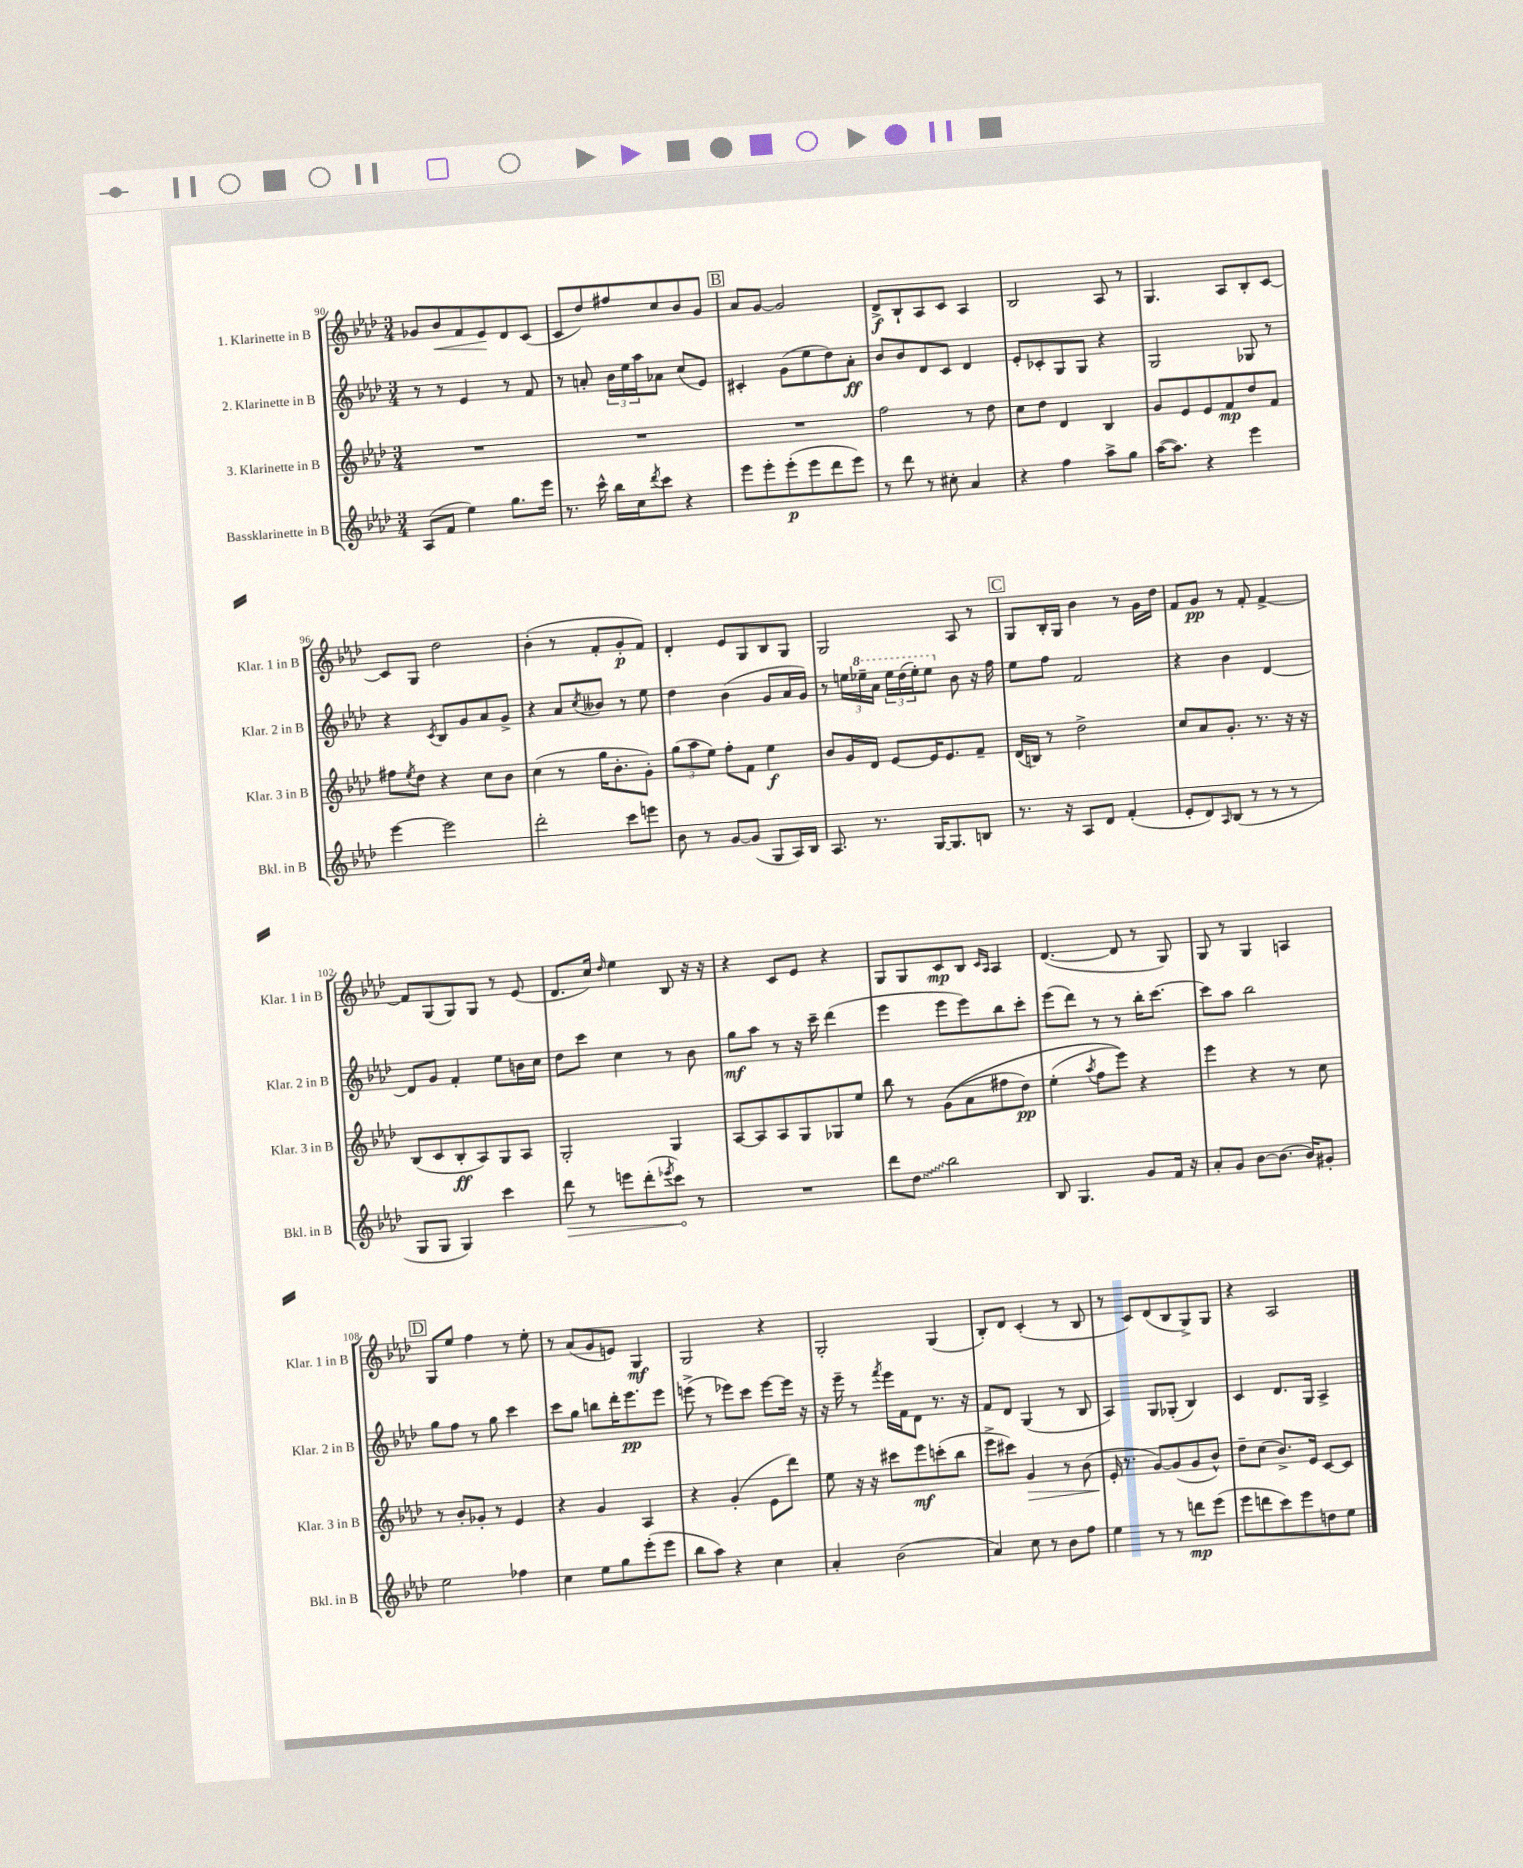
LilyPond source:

<<
\new StaffGroup <<
\new Staff = "s0" \with { instrumentName = "1. Klarinette in B" shortInstrumentName = "Klar. 1 in B" } {
    \clef treble \key aes \major \numericTimeSignature \time 3/4
    ges'8 bes'8\< f'8 ees'8\! des'8 c'8( |
    c'8 des''8) fis''8 c''8 bes'8 g'8 |
    \mark \markup { \box "B" } aes'8 g'8~ g'2 |
    des'8->\f bes8-! aes8 c'8 aes4 |
    bes2 aes8 r8 |
    g4. aes8 bes8-. c'8~ |
    c'8 g8 des''2 |
    bes'4-.( r8 f'8-. g'8-.\p f'8) |
    des'4-. ees'8 g8 bes8 g8 |
    g2 aes8 r8 |
    \mark \markup { \box "C" } g8 bes16-. g16 bes'4 r8 g'16 des''16 |
    f'8 g'8\pp r8 f'8-. f'4~-> |
    f'8 g8( g8) g8 r8 ees'8( |
    des'8. c''16) \grace { des''16 } ees''4 bes8 r16 r16 |
    r4 c'8 ees'8 r4 |
    g8 g8 c'8\mp bes8 \grace { c'16 aes16 } aes4 |
    des'4.~( des'8 r8 g8) |
    g8 r8 g4 a4 |
    \mark \markup { \box "D" } g8 ees''8 f''4 r8 ees''8-. |
    r8 aes'8( g'8 e'8) g4\mf |
    g2 r4 |
    g2-. g4( |
    bes8-.) des'8 c'4-.( r8 bes8 |
    r8 c'8) des'8( bes8 g8->) g8 |
    r4 aes2 \bar "|." |
}
\new Staff = "s1" \with { instrumentName = "2. Klarinette in B" shortInstrumentName = "Klar. 2 in B" } {
    \clef treble \key aes \major \numericTimeSignature \time 3/4
    r8 r8 ees'4 r8 f'8 |
    r8 a'8-. \tuplet 3/2 { bes'16 ees''16 aes''16 } aes'8 c''8( ees'8) |
    \mark \markup { \box "B" } cis'4-. g'8( ees''8 des''8) aes'8-.\ff |
    bes'8 bes'8 des'8 c'8 des'4 |
    ees'8-. ces'8-. g8 g8 r4 |
    g2 ges8 r8 |
    r4 \acciaccatura { c'8 } bes8 g'8 aes'8 g'8-> |
    r4 aes'8 \acciaccatura { c''8 } beses'8 r8 ees''8 |
    des''4 bes'4( g'8 aes'16 g'16) |
    r8 \tuplet 3/2 { e''16 \ottava #1 ees'''!16-- aes''16 } \tuplet 3/2 { ees'''16 des'''16( ees'''16-.) } ees'''8 \ottava #0 bes'8 r16 f''16 |
    \mark \markup { \box "C" } ees''8 f''8 f'2 |
    r4 bes'4 des'4~ |
    des'8 g'8 f'4-. ees''8 b'16 c''16 |
    des''8 c'''8 c''4 r8 bes'8 |
    g''8\mf aes''8 r8 r16 c'''16-- des'''4( |
    ees'''4 ees'''8 ees'''8) bes''8 c'''8-. |
    ees'''8( des'''8) r8 r8 bes''16-. c'''8.~ |
    c'''8 aes''8 bes''2 |
    \mark \markup { \box "D" } g''8 f''8 r8 g''8 c'''4 |
    c'''8 g''8 b''8 des'''16-. ees'''8.\pp ees'''8 |
    e'''8->( r8 ees'''8) c'''8 ees'''8~ ees'''16 r16 |
    r16 ees'''16-- r8 \acciaccatura { f'''8 } ees'''16 f'16 des'8 r8. r16 |
    f'8 des'8 g4( r8 bes8 |
    aes4) g8 ges8-.( bes4) |
    c'4 des'8. g16 aes4-> \bar "|." |
}
\new Staff = "s2" \with { instrumentName = "3. Klarinette in B" shortInstrumentName = "Klar. 3 in B" } {
    \clef treble \key aes \major \numericTimeSignature \time 3/4
    R2. |
    R2. |
    \mark \markup { \box "B" } R2. |
    f''2 r8 des''8 |
    c''8 des''8 des'4 bes4 |
    g'8 ees'8 ees'8 f'8\mp des''8 f'8 |
    fis''8 \acciaccatura { ees''8 } des''8 r4 c''8 bes'8 |
    c''4( r8 g''16 bes'8.-. g'8-.) |
    \tuplet 3/2 { g''8( aes''8 ees''8) } f''8-. f'8 ees''4\f |
    bes'8 g'16 des'16 ees'8~ ees'16 ees'8. f'8-- |
    \mark \markup { \box "C" } des'16( b16) r8 des''2-> |
    c''8 aes'8 g'8.-. r8. r16 r16 |
    bes8( c'8 bes8-.\ff aes8) g8 aes8 |
    g2-. g4 |
    aes8~ aes8 aes8 g8 ges8 ees''8 |
    bes''8 r8 g'8(\( aes'8 fis''8 des''8\pp) |
    ees''4-.( \acciaccatura { aes''8 } f''8 ees'''8)\) r4 |
    ees'''4 r4 r8 c''8 |
    \mark \markup { \box "D" } r8 bes'8-. ges'8-. r8 ees'4 |
    r4 g'4 aes4 |
    r4 g'4-.( ees'8 des'''8) |
    ees''8 r16 r16 cis'''8 ees'''8\mf c'''8-.( bes''8 |
    ees'''8-> cis'''8) g'4\> r8 bes'8( |
    ees'16-.\! r8. g'8~) g'8( g'8 bes'8-^) |
    des''8-- c''8( bes'8.->) ees'16 c'8~ c'8 \bar "|." |
}
\new Staff = "s3" \with { instrumentName = "Bassklarinette in B" shortInstrumentName = "Bkl. in B" } {
    \clef treble \key aes \major \numericTimeSignature \time 3/4
    aes8( f'8 ees''4) g''8. ees'''16 |
    r8. c'''16-^ bes''16 c''16 \acciaccatura { des'''8 } c'''8 r4 |
    \mark \markup { \box "B" } ees'''8 ees'''8-. ees'''8-.\p( ees'''8 des'''8 ees'''8) |
    r8 des'''8 r8 cis''8-. aes'4 |
    r4 f''4 aes''8-> g''8 |
    aes''16~( aes''8.) r4 ees'''4 |
    ees'''4~ ees'''2 |
    des'''2-. c'''8 e'''8 |
    bes'8 r8 g'8~ g'8( g8 aes16) bes16 |
    aes8. r8. g16~ g8. b8 |
    \mark \markup { \box "C" } r8. r16 aes8 des'8 f'4-.( |
    ees'8-. des'8) \grace { aes16 } bes8( r8 r8 r8 |
    g8 g8 g4) c'''4 |
    \once \override Hairpin.circled-tip = ##t des'''8\> r8 e'''8 des'''8-.( \acciaccatura { ees'''8 } c'''8\!) r8 |
    R2. |
    des'''8 \once \override Glissando.style = #'zigzag des''8\glissando bes''2 |
    bes8 g4. g'8 f'16 r16 |
    aes'8-. g'8 bes'8~ bes'8.( bes'16) gis'8-. |
    \mark \markup { \box "D" } ees''2 fes''4 |
    c''4 ees''8 g''8 ees'''8-.( ees'''8 |
    bes''8 aes''8) r4 c''4 |
    aes'4-. bes'2( |
    aes'4) c''8 r8 bes'8 f''8 |
    ees''4 r8 r8 d'''8\mp ees'''8( |
    ees'''8 d'''8 c'''8) ees'''8 d''8 ees''8 \bar "|." |
}
>>
>>
\layout { \context { \Score currentBarNumber = #90 } }
